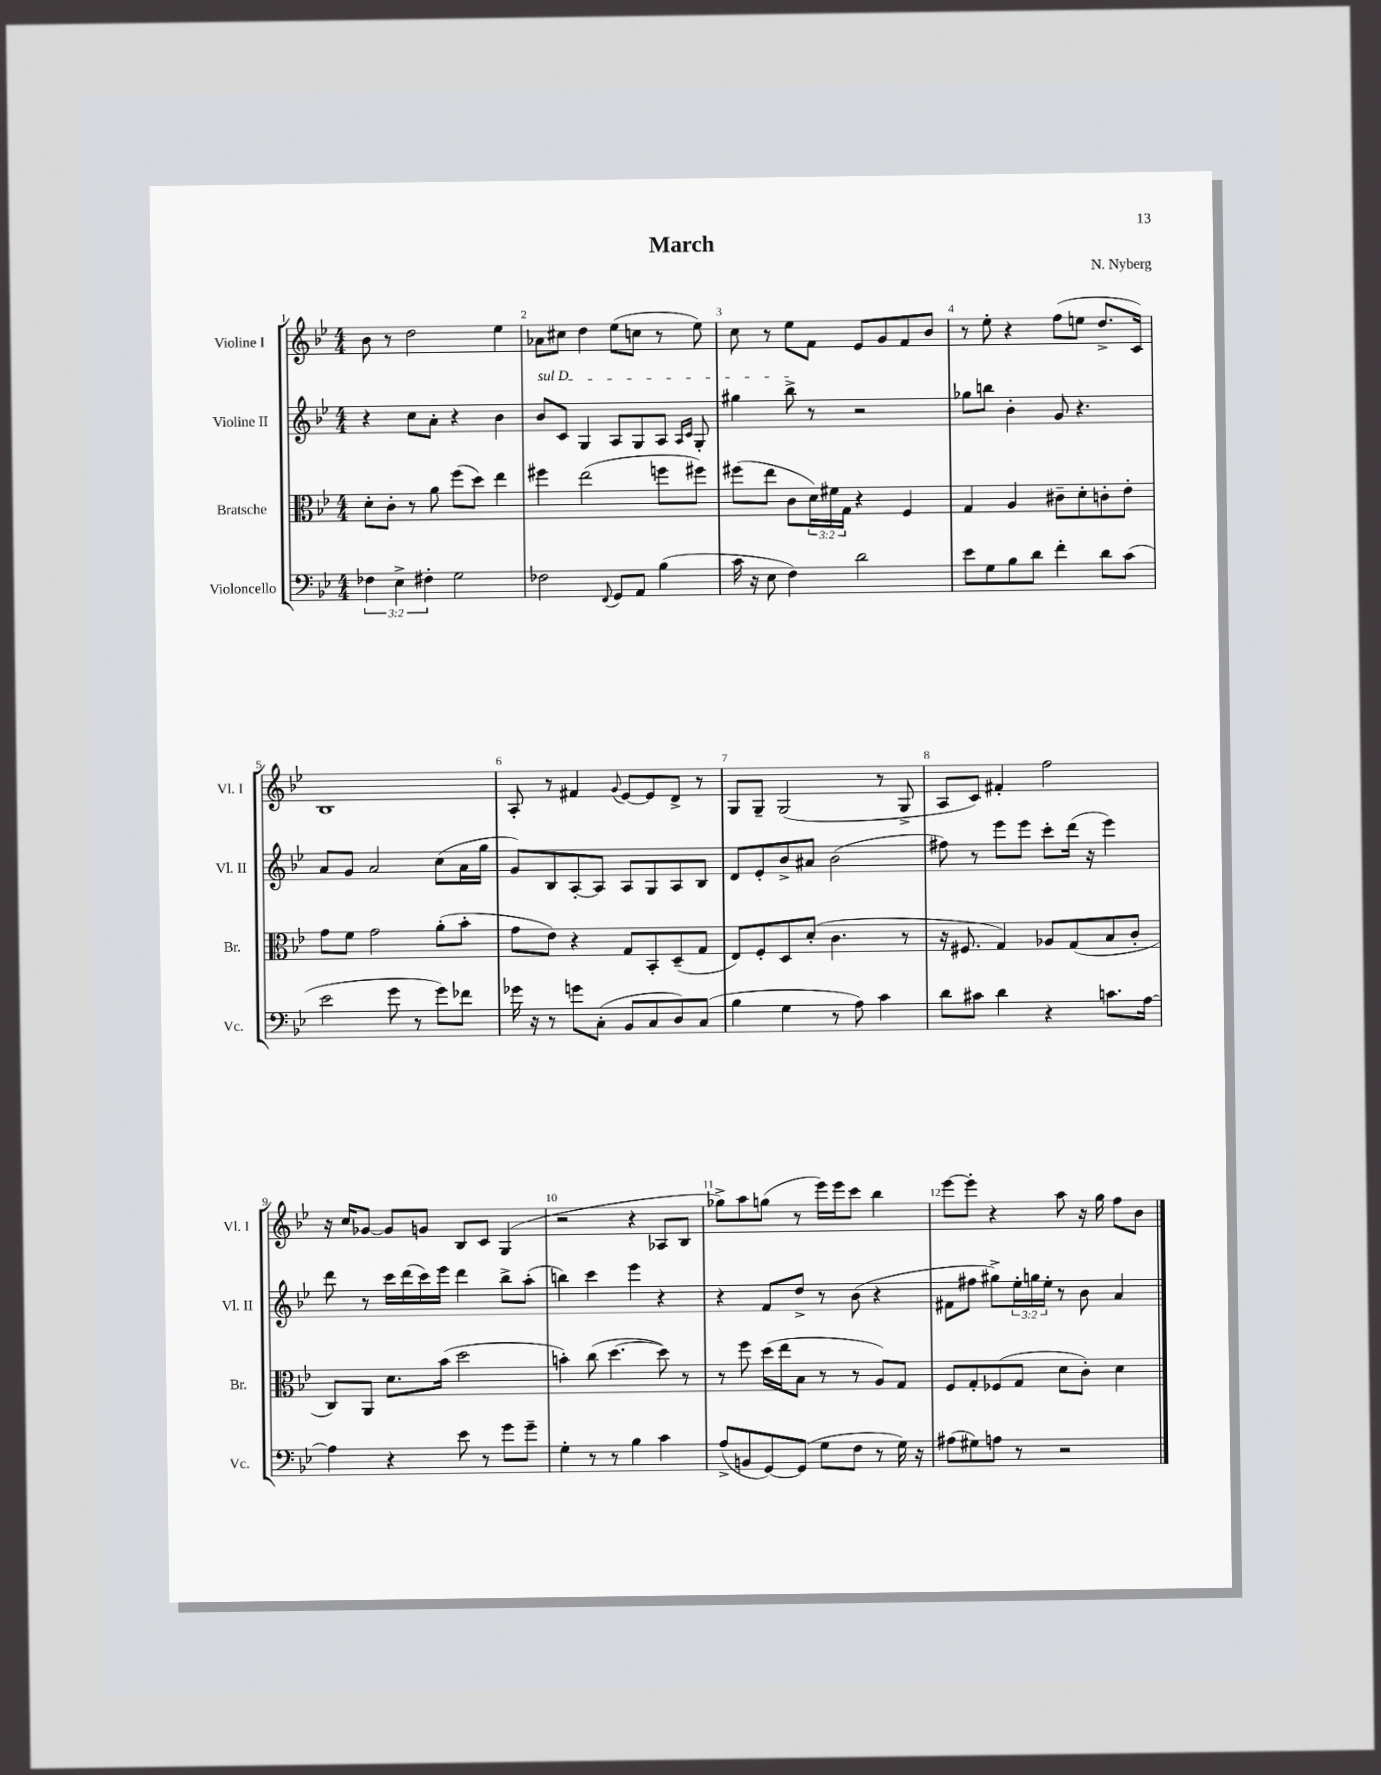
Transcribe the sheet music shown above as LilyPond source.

\header { title = "March" composer = "N. Nyberg" }
<<
\new StaffGroup <<
\new Staff = "s0" \with { instrumentName = "Violine I" shortInstrumentName = "Vl. I" } {
    \clef treble \key bes \major \numericTimeSignature \time 4/4
    bes'8 r8 d''2 ees''4 |
    aes'8 cis''8 d''4 ees''8( c''8 r8 ees''8) |
    c''8 r8 ees''8 f'8 ees'8 g'8 f'8 bes'8 |
    r8 ees''8-. r4 f''8( e''8 d''8.-> c'16) |
    bes1 |
    a8-. r8 fis'4 \appoggiatura { g'8 } ees'8~ ees'8 d'8-> r8 |
    g8 g8-- g2( r8 g8-> |
    a8 c'8) fis'4-. f''2 |
    r16 c''16 ges'8~ ges'8 g'8 bes8 c'8 g4( |
    r2 r4 aes8 bes8 |
    ges''8->) a''8 g''8( r8 ees'''16) ees'''16 c'''8 bes''4 |
    ees'''8~ ees'''8-. r4 a''8 r16 g''16 f''8 bes'8 \bar "|." |
}
\new Staff = "s1" \with { instrumentName = "Violine II" shortInstrumentName = "Vl. II" } {
    \clef treble \key bes \major \numericTimeSignature \time 4/4 \override Staff.TupletNumber.text = #tuplet-number::calc-fraction-text
    r4 c''8 a'8-. r4 bes'4 |
    \once \override TextSpanner.bound-details.left.text = \markup { \italic "sul D" } bes'8\startTextSpan c'8 g4 a8 g8 a8 \grace { a16 c'16 } g8-. |
    gis''4 bes''8->\stopTextSpan r8 r2 |
    ges''8 b''8 bes'4-. g'8 r4. |
    a'8 g'8 a'2 c''8( a'16 g''16 |
    g'8) bes8 a8~-. a8 a8 g8 a8 bes8 |
    d'8 ees'8-. bes'8-> ais'8 bes'2( |
    fis''8) r8 ees'''8 ees'''8 c'''8-. d'''16( r16 ees'''4) |
    d'''8 r8 c'''16 d'''16( c'''16) ees'''16 d'''4 bes''8-> a''8-.( |
    b''4) c'''4 ees'''4 r4 |
    r4 f'8 d''8-> r8 bes'8( r4 |
    fis'8 fis''8 gis''8->) \tuplet 3/2 { ees''16-. g''16 ees''16-. } r8 bes'8 a'4 \bar "|." |
}
\new Staff = "s2" \with { instrumentName = "Bratsche" shortInstrumentName = "Br." } {
    \clef alto \key bes \major \numericTimeSignature \time 4/4 \override Staff.TupletNumber.text = #tuplet-number::calc-fraction-text
    d'8-. c'8-. r8 a'8 f''8( d''8) ees''4 |
    fis''4 ees''2( f''8 fis''8) |
    fis''8( ees''8 c'8 \tuplet 3/2 { d'16) fis'16 g16 } r4 f4 |
    g4 a4 cis'8-- d'8-. c'8-. ees'8-. |
    g'8 f'8 g'2 a'8-.( bes'8-. |
    g'8 ees'8) r4 g8 bes,8-. d8--( g8 |
    ees8) f8-. d8 d'8-.( c'4. r8 |
    r16 fis8. g4) aes8 g8( bes8 c'8-. |
    c8) a,8 d'8. bes'16( d''2 |
    b'4-.) c''8( d''4.~ d''8) r8 |
    r8 f''8 d''16( ees''16 bes8 r8 r8 a8) g8 |
    f8 g8-. fes8( g8 d'8 c'8-.) d'4 \bar "|." |
}
\new Staff = "s3" \with { instrumentName = "Violoncello" shortInstrumentName = "Vc." } {
    \clef bass \key bes \major \numericTimeSignature \time 4/4 \override Staff.TupletNumber.text = #tuplet-number::calc-fraction-text
    \tuplet 3/2 { fes4 ees4-> fis4-. } g2 |
    fes2 \appoggiatura { f,8 } g,8 a,8 bes4( |
    c'16 r16 ees8 f4) d'2 |
    ees'8 g8 bes8 d'8 f'4-. d'8 c'8( |
    ees'2 g'8 r8 g'8) fes'8 |
    ges'16 r16 r8 g'8 c8-.( bes,8 c8 d8) c8( |
    bes4 g4 r8 a8) c'4 |
    d'8 cis'8 d'4 r4 c'8. a16~ |
    a4 r4 ees'8 r8 g'8 g'8-- |
    g4-. r8 r8 bes4 c'4 |
    a8->( b,8 g,8~) g,8( g8 f8 r8 g16) r16 |
    ais8( gis8) a8 r8 r2 \bar "|." |
}
>>
>>
\layout { \context { \Score \override BarNumber.break-visibility = ##(#f #t #t) barNumberVisibility = #all-bar-numbers-visible } }
